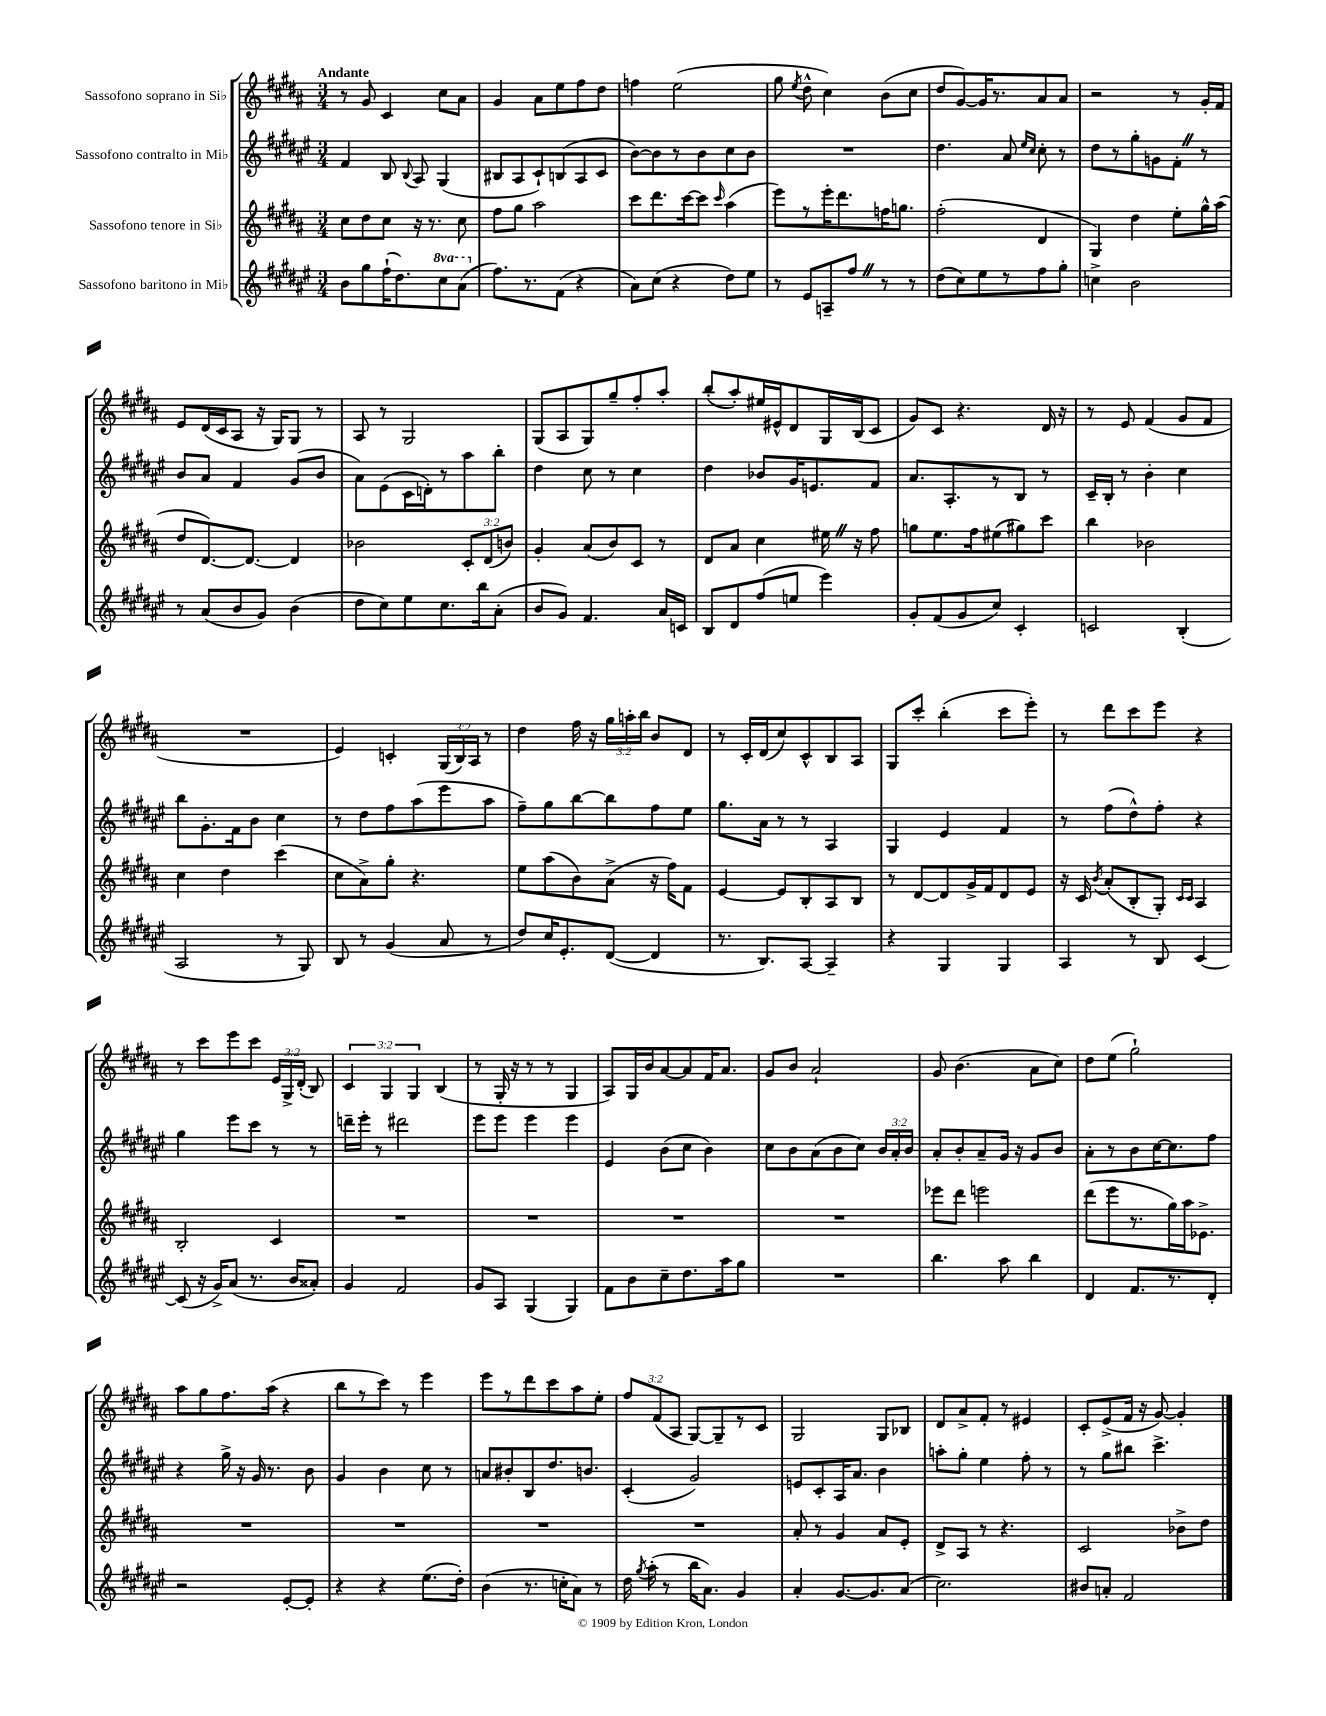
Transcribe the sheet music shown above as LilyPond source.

<<
\new StaffGroup <<
\new Staff = "s0" \with { instrumentName = "Sassofono soprano in Sib" } {
    \clef treble \key b \major \numericTimeSignature \time 3/4 \override Staff.TupletNumber.text = #tuplet-number::calc-fraction-text \tempo "Andante"
    \autoBeamOff r8 gis'8 cis'4 cis''8[ ais'8] |
    gis'4 ais'8[ e''8 fis''8 dis''8] |
    f''4 e''2( |
    gis''8 \acciaccatura { e''8 } dis''8-^ cis''4) b'8[( cis''8] |
    dis''8[ gis'8~) gis'16 r8. ais'8 ais'8] |
    r2 r8 gis'16[-. fis'16] |
    e'8[ dis'16( cis'16 ais8] r16 gis16[) gis8] r8 |
    ais8 r8 gis2 |
    gis8[( ais8 gis8) gis''8-- fis''8-. ais''8]-. |
    b''8[-.( ais''8-.) eis''16 eis'16-^ dis'8 gis16 b16( cis'8] |
    gis'8[) cis'8] r4. dis'16 r16 |
    r8 e'8 fis'4( gis'8[ fis'8] |
    R2. |
    e'4) c'4-. \tuplet 3/2 { gis16[( b16) ais16] } r8 |
    dis''4 fis''16 r16 \tuplet 3/2 { gis''16[ a''16-. b''16] } b'8[ dis'8] |
    r8 cis'16[-. dis'16( cis''8) cis'8-^ b8 ais8] |
    gis8[ cis'''8]-. b''4-.( cis'''8[ e'''8]-.) |
    r8 dis'''8[ cis'''8 e'''8] r4 |
    r8 cis'''8[ e'''8 cis'''8] \tuplet 3/2 { e'16[ gis16-> dis'16]-.( } b8) |
    \tuplet 3/2 { cis'4 gis4 gis4 } b4( |
    r8 gis16-. r16 r8 r8 gis4 |
    ais8[) gis16 b'16 ais'8~ ais'8 fis'16 ais'8.] |
    gis'8[ b'8] ais'2-! |
    gis'8 b'4.( ais'8[ cis''8]) |
    dis''8[ e''8]( gis''2-!) |
    ais''8[ gis''8 fis''8. ais''16]( r4 |
    b''8[ r8 cis'''8]) r8 e'''4 |
    e'''8[ r8 dis'''8 cis'''8 ais''8 e''8]-. |
    \tuplet 3/2 { fis''8[ fis'8( ais8] } gis8[~) gis8-- r8 cis'8] |
    gis2 gis8[ bes8] |
    dis'8[ ais'8-> fis'8]-. r8 eis'4 |
    cis'8[-. e'8->( fis'16] r16 gis'8~) gis'4-. \bar "|." |
}
\new Staff = "s1" \with { instrumentName = "Sassofono contralto in Mib" } {
    \clef treble \key fis \major \numericTimeSignature \time 3/4 \override Staff.TupletNumber.text = #tuplet-number::calc-fraction-text
    \autoBeamOff fis'4 b8 \appoggiatura { b8 } ais8 gis4( |
    bis8[ ais8 cis'8-!) b8( ais8 cis'8] |
    b'8[~) b'8 r8 b'8 cis''8 b'8] |
    R2. |
    dis''4. ais'8 \grace { eis''16[ cis''16] } cis''8-. r8 |
    dis''8[ r8 gis''8-. g'8 fis'8]-. \once \override BreathingSign.text = \markup { \musicglyph "scripts.caesura.straight" } \breathe r8 |
    b'8[ ais'8] fis'4 gis'8[( b'8] |
    ais'8[) eis'8( cis'16 d'16-.) r8 ais''8 b''8]-. |
    dis''4 cis''8 r8 cis''4 |
    dis''4 bes'8[ gis'16 e'8. fis'8] |
    ais'8.[ ais8.-. r8 b8] r8 |
    cis'16[-- b16]-. r8 b'4-. cis''4 |
    b''8[ gis'8.-. fis'16 b'8] cis''4 |
    r8 dis''8[ fis''8 ais''8( eis'''8 ais''8] |
    fis''8[--) gis''8 b''8~ b''8 fis''8 eis''8] |
    gis''8.[ ais'16] r8 r8 ais4 |
    gis4 eis'4 fis'4 |
    r8 fis''8[( dis''8-^) fis''8]-. r4 |
    gis''4 eis'''8[ cis'''8] r8 r8 |
    d'''16[-- eis'''16]-. r8 dis'''2 |
    eis'''8[ eis'''8] eis'''4 eis'''4 |
    eis'4 b'8[( cis''8] b'4) |
    cis''8[ b'8 ais'8( b'8 cis''8]) \tuplet 3/2 { b'16[ ais'16-. b'16] } |
    ais'8[-. b'8-. ais'8-- gis'16] r16 gis'8[ b'8] |
    ais'8[-. r8 b'8 cis''16~ cis''8. fis''8] |
    r4 gis''16-> r16 gis'16 r8. b'8 |
    gis'4 b'4 cis''8 r8 |
    a'8[ bis'8-. b8 dis''8. b'8.] |
    cis'4-.( gis'2) |
    e'8[ cis'8-. ais16 ais'8.] b'4 |
    a''8[-. gis''8]-. eis''4 fis''8-. r8 |
    r8 gis''8[ bis''8] cis'''4.-> \bar "|." |
}
\new Staff = "s2" \with { instrumentName = "Sassofono tenore in Sib" } {
    \clef treble \key b \major \numericTimeSignature \time 3/4 \override Staff.TupletNumber.text = #tuplet-number::calc-fraction-text
    \autoBeamOff cis''8[ dis''8 cis''8] r16 r8. cis''8 |
    fis''8[ gis''8] ais''2 |
    cis'''8[ dis'''8. cis'''16~ cis'''8] \grace { cis'''16 } ais''4( |
    e'''8[) r8 e'''16-. dis'''8. f''16 g''8.] |
    fis''2-.( dis'4 |
    gis4) dis''4 e''8[-. gis''16-^ ais''16]( |
    dis''8[ dis'8.~) dis'8.]~ dis'4 |
    bes'2 \tuplet 3/2 { cis'8[-. dis'8( b'8]) } |
    gis'4-. ais'8[( b'8) cis'8] r8 |
    dis'8[ ais'8] cis''4 eis''16 \once \override BreathingSign.text = \markup { \musicglyph "scripts.caesura.straight" } \breathe r16 fis''8 |
    g''8[ e''8. fis''16 eis''8( gis''8) cis'''8] |
    b''4 bes'2 |
    cis''4 dis''4 cis'''4( |
    cis''8[ ais'8->) gis''8]-. r4. |
    e''8[ ais''8( b'8) ais'8]->( r16 fis''16[) fis'8] |
    e'4~ e'8[ b8-. ais8 b8] |
    r8 dis'8[~ dis'8 gis'16-> fis'16 dis'8 e'8] |
    r16 cis'16 \acciaccatura { b'8 } ais'8[-.( b8-. gis8]-.) \grace { cis'16[ cis'16] } ais4 |
    b2-. cis'4 |
    R2. |
    R2. |
    R2. |
    R2. |
    ees'''8[ dis'''8] e'''2 |
    dis'''8[( e'''8 r8. gis''16) ais''16 ees'8.]-> |
    R2. |
    R2. |
    R2. |
    R2. |
    ais'8-. r8 gis'4 ais'8[ e'8]-. |
    dis'8[-> ais8] r8 r4. |
    cis'2 bes'8[-> dis''8] \bar "|." |
}
\new Staff = "s3" \with { instrumentName = "Sassofono baritono in Mib" } {
    \clef treble \key fis \major \numericTimeSignature \time 3/4 \set Staff.ottavationMarkups = #ottavation-simple-ordinals
    \autoBeamOff b'8[ gis''8 fis''16-!( dis''8.) \ottava #1 cis'''8 ais''8]( \ottava #0 |
    fis''8.[) r8. fis'8]( r4 |
    ais'8[) cis''8]( r4 dis''8[) eis''8] |
    r8 eis'8[ a8-- fis''8] \once \override BreathingSign.text = \markup { \musicglyph "scripts.caesura.straight" } \breathe r8 r8 |
    dis''8[( cis''8) eis''8 r8 fis''8 gis''8]-. |
    c''4-> b'2 |
    r8 ais'8[( b'8 gis'8]) b'4( |
    dis''8[ cis''8) eis''8 cis''8. b''16 ais'8]-.( |
    b'8[ gis'8]) fis'4. ais'16[ c'16] |
    b8[ dis'8 fis''8( e''8] eis'''4) |
    gis'8[-. fis'8( gis'8 cis''8]) cis'4-. |
    c'2 b4-.( |
    ais2 r8 gis8) |
    b8 r8 gis'4( ais'8 r8 |
    dis''8[) cis''16 eis'8.-. dis'8]~( dis'4 |
    r8. b8.[) ais8]~ ais4-- |
    r4 gis4 gis4 |
    ais4 r8 b8 cis'4~ |
    cis'8( r16 gis'16[->) ais'8]( r8. b'16[ aisis'8]-.) |
    gis'4 fis'2 |
    gis'8[ ais8] gis4( gis4) |
    fis'8[ b'8 cis''8-- dis''8. ais''16 gis''8] |
    R2. |
    b''4. ais''8 b''4 |
    dis'4 fis'8.[ r8. dis'8]-. |
    r2 eis'8[~-. eis'8]-. |
    r4 r4 eis''8.[( dis''16]-.) |
    b'4( r8. c''16[-. ais'8]) r8 |
    dis''16 \acciaccatura { gis''8 } ais''16-.( r8 b''16[ ais'8.]) gis'4 |
    ais'4-. gis'8.[~ gis'8. ais'8]( |
    cis''2.) |
    bis'8[ a'8]-. fis'2 \bar "|." |
}
>>
>>
\layout { \context { \Score \remove "Bar_number_engraver" } }
